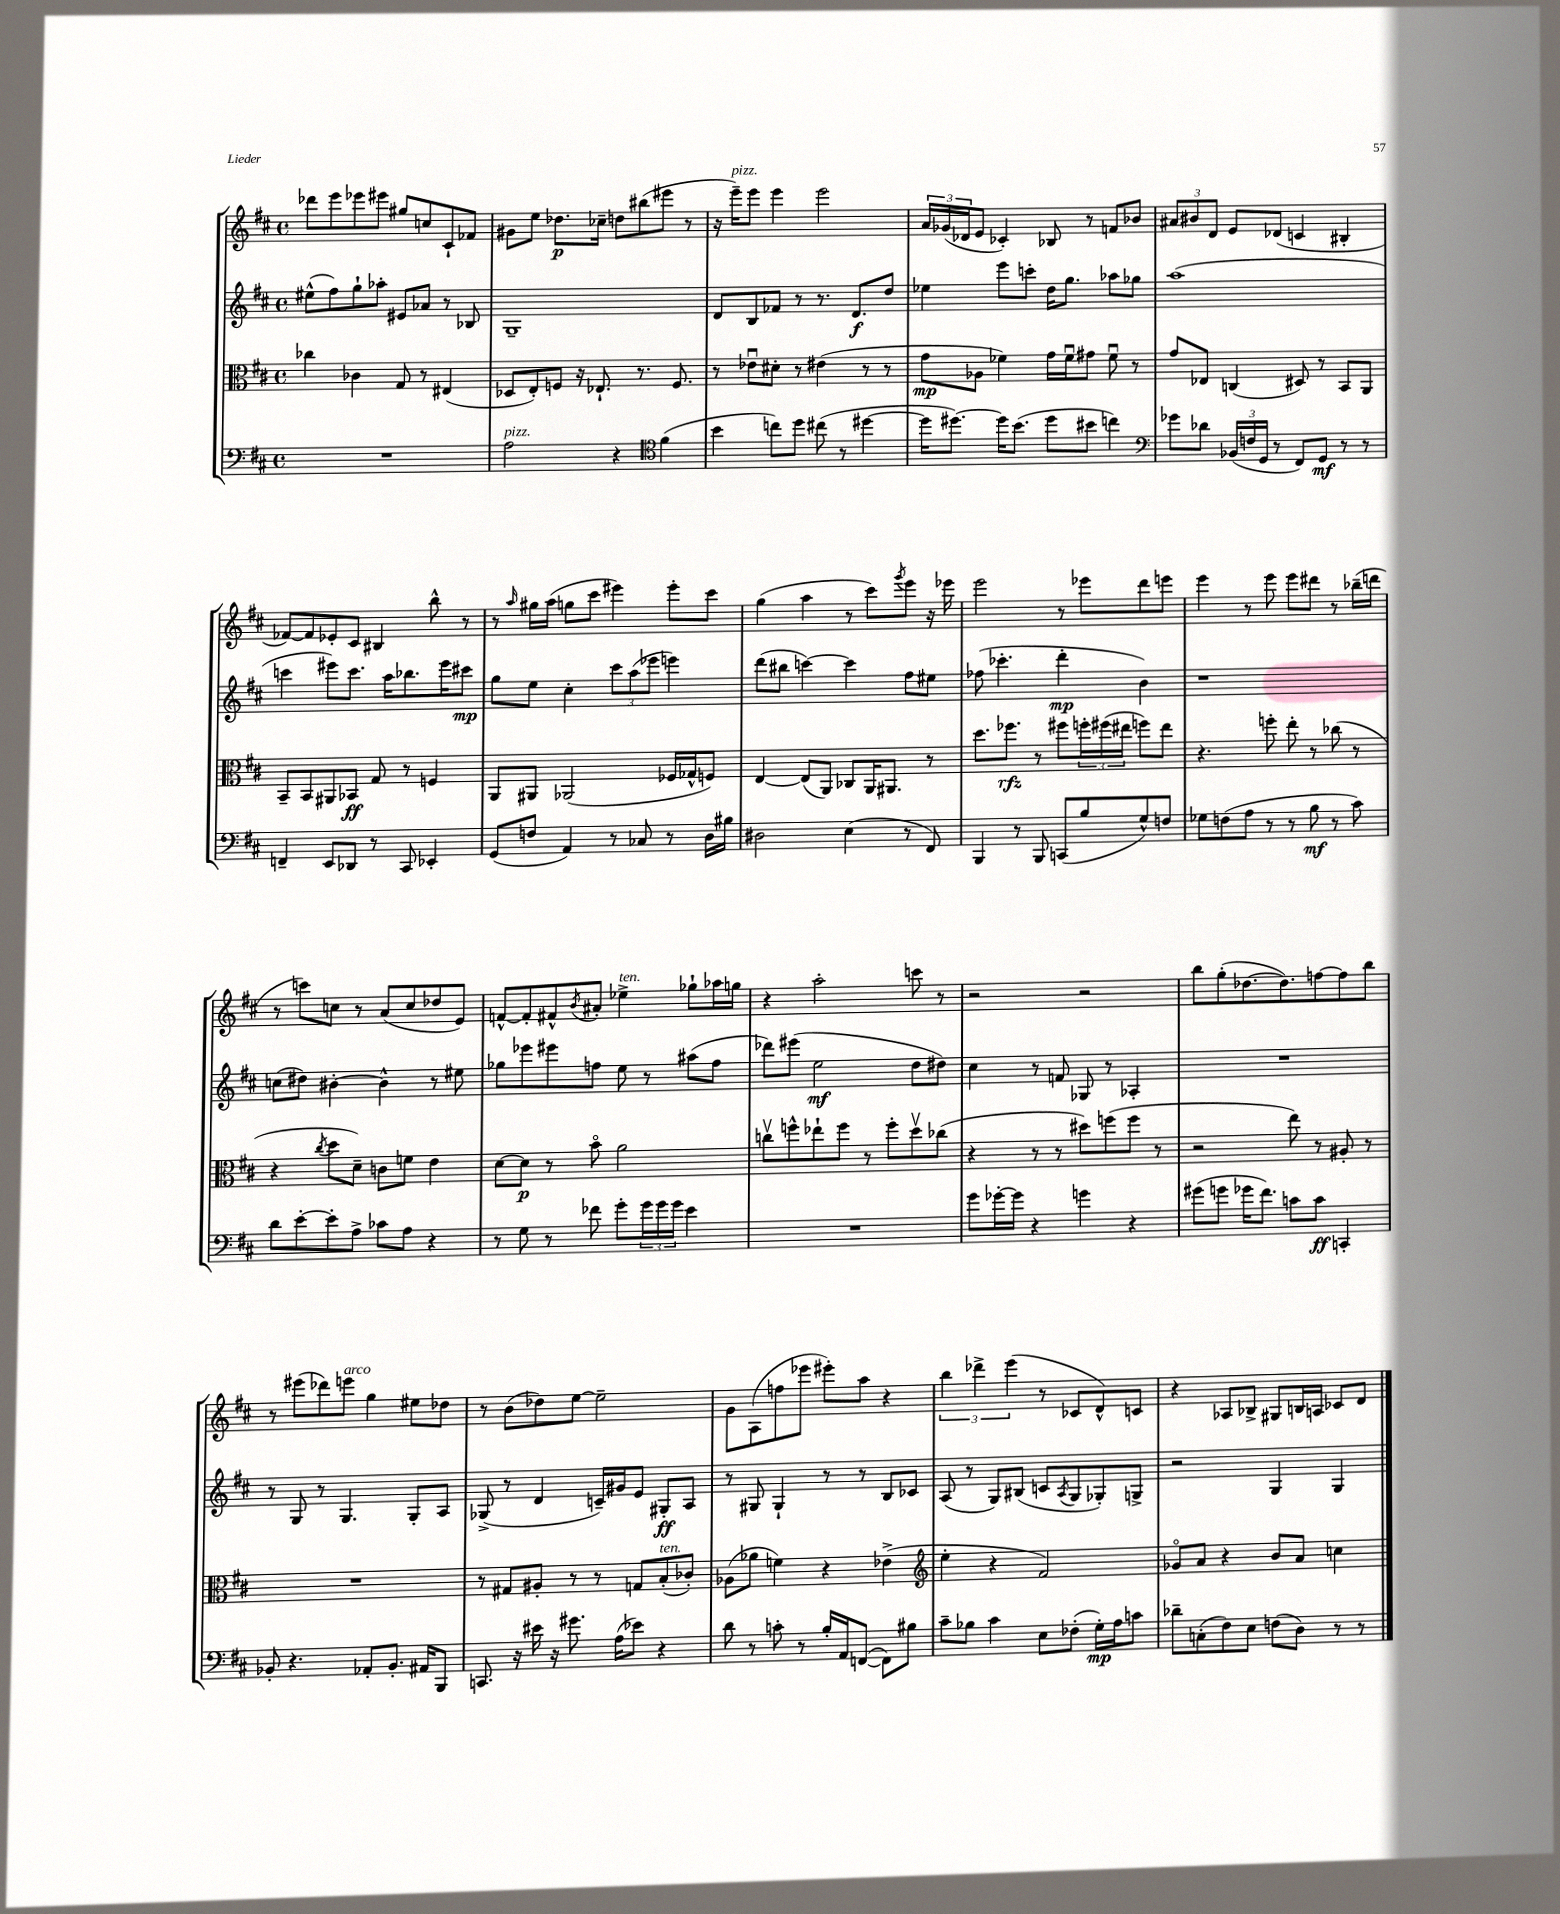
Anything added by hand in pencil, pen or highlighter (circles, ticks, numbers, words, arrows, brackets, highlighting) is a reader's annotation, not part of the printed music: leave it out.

**kern	**kern	**kern	**kern
*staff4	*staff3	*staff2	*staff1
*clefF4	*clefC3	*clefG2	*clefG2
*k[f#c#]	*k[f#c#]	*k[f#c#]	*k[f#c#]
*M4/4	*M4/4	*M4/4	*M4/4
*met(c)	*met(c)	*met(c)	*met(c)
1r	4cc-	(8ee#^^	8ddd-
.	.	8ff#)	8eee
.	4c-	8gg`	8eee-
.	.	8aa-'	8eee#
.	8G	8e#	8gg#
.	8r	8a-	8cc
.	(4E#	8r	8c#`
.	.	8B-	8f-
=	=	=	=
2A	8D-	1G~	8g#
.	8E')	.	8ee
.	8F	.	8.dd-
.	16r	.	.
.	8.E-`	.	16cc-~
4r	.	.	8dd
.	8.r	.	(8bb#
*clefC4	*	*	*
(4f#	.	.	8eee#
.	8.F	.	.
.	.	.	8r
=	=	=	=
4b	8r	8d	16r
.	.	.	16eee~)
.	8e-u	8B	8eee
8cc)	8d#'	8f-	4eee
8dd	8r	8r	.
(8cc#	(4e#	8.r	2eee
8r	.	.	.
.	.	8.d	.
[4dd#	8r	.	.
.	8r	8dd	.
=	=	=	=
16dd#]	8g	4ee-	24a
.	.	.	(24g-
[8.dd#)	.	.	.
.	.	.	24d-
.	8A-	.	8e
16dd#]	4f-)	8eee	4c-')
(8.b	.	.	.
.	.	8ccc'	.
8dd#	16g	16dd	8B-
.	16f-u	8.gg	.
8b#	8g#	.	8r
4cc)	8f-u	8aa-	8f
.	8r	8gg-	8b-
=	=	=	=
*clefF4	*	*	*
8g-	8g	(1aa	12a#
.	.	.	12b#
8d-	8E-	.	.
.	.	.	12d
(24BB-	(4C	.	8e
24F	.	.	.
24GG	.	.	.
8r	.	.	(8d-
8FF#)	8D#)	.	4c
8GG	8r	.	.
8r	8BB	.	4B#'
8r	8AA	.	.
=	=	=	=
4FF~	8BB~	4ccc	[8f-)
.	8BB	.	8f-]
8EE	8AA#	8eee#)	8e-'
8DD-	8BB-	8.ccc	8c#
8r	8G	.	4B#
.	.	16aa	.
8CC#	8r	8.bb-	.
4EE-'	4F	.	8bb^^
.	.	16eee#	.
.	.	8ccc#	8r
=	=	=	=
(8GG	8AA	8gg	8r
.	.	.	16qqaa
8F	8AA#	8ee	16gg#
.	.	.	(16aa
4AA)	(2AA-	4cc#'	8gg
.	.	.	8ccc#
8r	.	12ccc#	4eee#)
.	.	(12aa	.
8C-	.	.	.
.	.	12eee-	.
8r	16F-	4eee)	8eee#'
.	16G-^^	.	.
16D	8F)	.	8ccc#
16B#	.	.	.
=	=	=	=
2D#	[4E	(8ddd	(4gg
.	.	8bb#	.
.	(8E]	[4ccc)	4aa
.	8AA)	.	.
(4E	8C-	4ccc]	8r
.	16AA	.	8ccc#)
.	8.AA#	.	.
.	.	.	8qggg
8r	.	8ff#	8eee
8FF#)	8r	8ee#	16r
.	.	.	16eee-
=	=	=	=
4BBB	8.dd	(8ff-	2eee
.	.	4.ccc-'	.
.	8.ff-	.	.
8r	.	.	.
8BBB	8r	.	.
(8CC	8ff#	4ddd'	8r
8B	24ff'	.	8eee-
.	(24ff#	.	.
.	24ee#	.	.
8G^^)	8ff)	4b)	8ddd
8F	8ee#	.	8eee
=	=	=	=
8G-	4.r	1r	4eee
(8F	.	.	.
8A	.	.	8r
8r	8ff'	.	8eee
8r	8ee'	.	8eee
8B	8r	.	8ddd#
8r	(8cc-	.	8r
8c#)	8r	.	(16bb-~
.	.	.	16ddd
=	=	=	=
8d	4r	(8cc	8r
[8e'	.	8dd#)	8ccc)
.	8qcc#	.	.
8e']	8dd	[4b#'	8cc
8A^	8d~)	.	8r
8c-	8c	4b#^^]	(8a
8A	8f	.	8cc
4r	4e	8r	8dd-
.	.	8ee#	8e)
=	=	=	=
8r	[8d	8gg-	[8f^^
8G	8d]	8eee-	8f']
8r	8r	8eee#	8f#^^
.	.	.	8qb
8f-	8bo	8ff	8a#'
8g'	2a	8ee	4ee-^
24g	.	8r	.
24g	.	.	.
24g	.	.	.
4e	.	(8aa#	8gg-`
.	.	8ff	16aa-
.	.	.	16gg
=	=	=	=
1r	8ccv	8ddd-)	4r
.	8ff^^	(8eee#	.
.	8ee-`	2ee	2aa'
.	8ff	.	.
.	8r	.	.
.	8ff'	.	.
.	8ddv	8dd	8ccc
.	(8cc-	8dd#)	8r
=	=	=	=
8g	4r	4cc#	2r
[16g-'	.	.	.
16g-]	.	.	.
4r	8r	8r	.
.	8r	8f	.
4g	8dd#)	8G-	2r
.	(8ff	8r	.
4r	8ff	4A-'	.
.	8r	.	.
=	=	=	=
(8g#	2r	1r	8bb
8g	.	.	(8gg'
16g-	.	.	[8.dd-
8.f#)	.	.	.
.	.	.	8.dd-])
8c	8ee)	.	.
8c	8r	.	[8ff
4CC'	8A#'	.	8ff]
.	8r	.	8bb
=	=	=	=
8BB-'	1r	8r	8r
4.r	.	8G	(8eee#
.	.	8r	8ddd-)
.	.	4.G	8eee
8AA-'	.	.	4gg
8.BB-'	.	.	.
.	.	8G'	8ee#
16AA#	.	.	.
8BBB	.	8A	8dd-
=	=	=	=
8.CC	8r	(8G-^	8r
.	8G#	8r	(8b
16r	.	.	.
16e#	8A#'	4d	8dd-)
16r	.	.	.
8.g#	8r	.	[8ee
.	8r	16c~)	2ee~]
(16A	.	16g#	.
8e-)	8G	8e	.
4r	(8B'	8G#'	.
.	8c-')	8A	.
=	=	=	=
8d	(8A-	8r	8g
8r	8a-	8G#	(8A
8c'	4f)	4G#`	8ff
8r	.	.	8eee-
16B'	4r	8r	8eee#')
16AA	.	.	.
([8FF	.	8r	8aa
8FF])	(4e-^	8B	4r
8B#	.	8c-	.
=	=	=	=
*	*clefG2	*	*
8c#~	4ee'	(8A	6bb
8B-	.	8r	.
.	.	.	6ddd-^
4c#	4r	8G)	.
.	.	.	(6eee
.	.	(8B#	.
8E	2f#)	8c	8r
.	.	8qA	.
(8F-'	.	8G	8c-
16G')	.	8G-')	8d^^)
16A	.	.	.
8c	.	8G^	8c
=	=	=	=
8d-~	8g-o	2r	4r
(8C'	8a	.	.
8F#)	4r	.	8A-
8E	.	.	8B-^
(8F	8b	4G	8G#
8D)	8a	.	16B
.	.	.	16A
8r	4cc	4G	8c-
8r	.	.	8d
==	==	==	==
*-	*-	*-	*-
